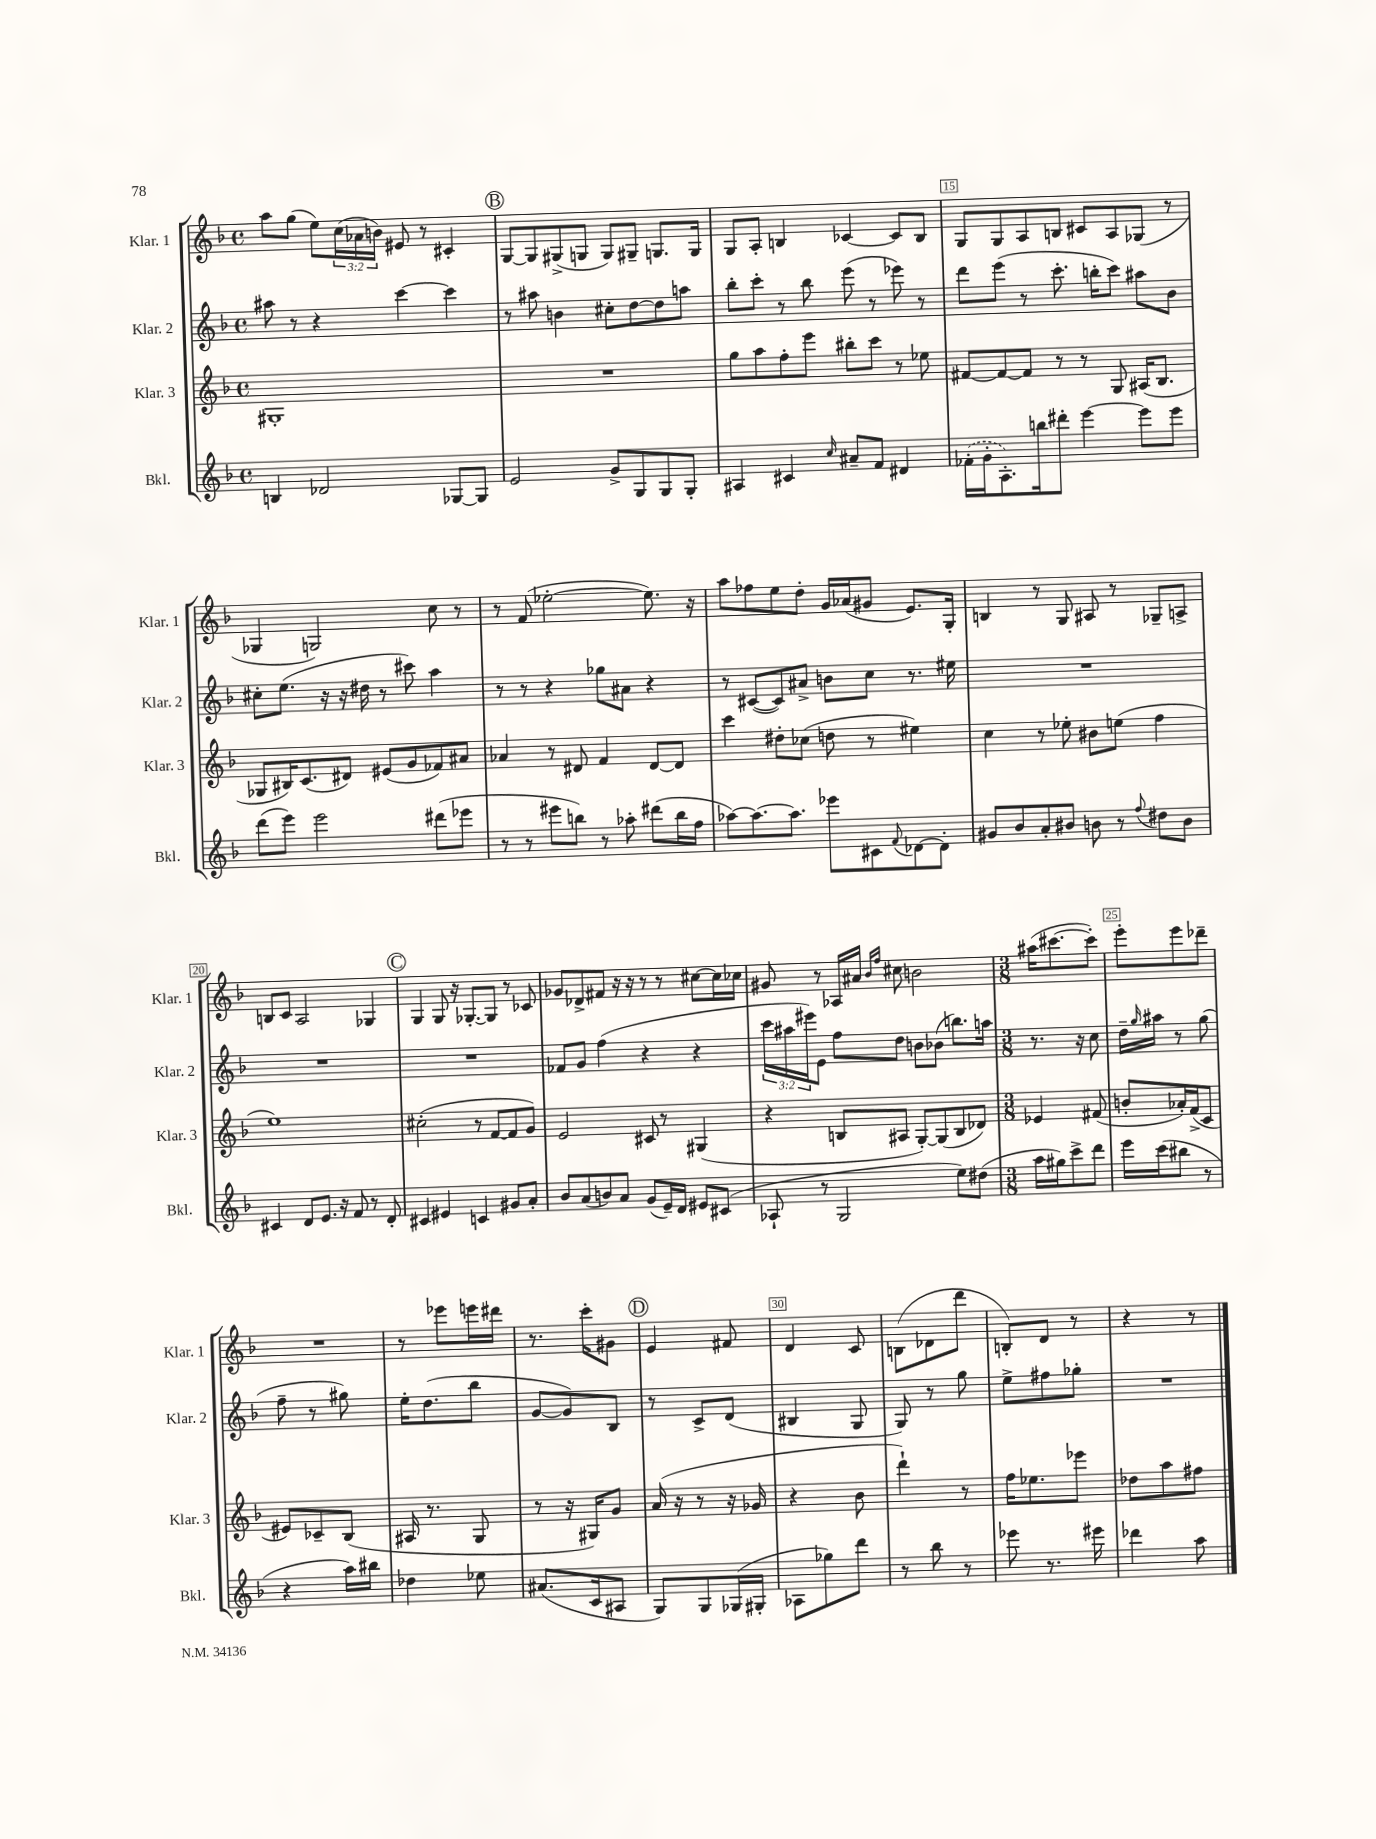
<<
\new StaffGroup <<
\new Staff = "s0" \with { instrumentName = "Klar. 1" shortInstrumentName = "Klar. 1" } {
    \clef treble \key f \major \defaultTimeSignature \time 4/4 \override Staff.TupletNumber.text = #tuplet-number::calc-fraction-text
    a''8 g''8( e''8) \tuplet 3/2 { c''16( aes'16 b'16) } eis'8 r8 cis'4-. |
    \mark \markup { \circle "B" } g8~ g8 gis8->( g8 g8) gis8-- g8. g16 |
    g8 a8-. b4 ces'4~ ces'8 b8 |
    g8 g8 a8 b8 cis'8 a8 ges8( r8 |
    ges4 g2) c''8 r8 |
    r8 f'8( ees''2~-. ees''8.) r16 |
    a''8 fes''8 e''8 d''8-. g'16 aes'16( gis'8 e'8.) g16-. |
    b4 r8 g8 ais8 r8 ges8-- a8-> |
    b8 c'8 a2 ges4 |
    \mark \markup { \circle "C" } g4 g8 r16 ges8.~-. ges8 r8 ces'8 |
    ges'8 des'8-> fis'8 r16 r16 r8 r8 cis''8~ cis''16 ces''16 |
    gis'8 r8 aes16 ais'16 \grace { bes'16 f''16 } cis''8 b'2 |
    \numericTimeSignature \time 3/8 ais''16( cis'''8.~ cis'''8-.) |
    e'''8-. e'''8 des'''8-- |
    R4. |
    r8 ees'''8 e'''16 dis'''16 |
    r8. c'''16-. gis'8 |
    \mark \markup { \circle "D" } e'4 fis'8 |
    d'4 c'8 |
    b8( des'8 d'''8 |
    b8-.) d'8 r8 |
    r4 r8 \bar "|." |
}
\new Staff = "s1" \with { instrumentName = "Klar. 2" shortInstrumentName = "Klar. 2" } {
    \clef treble \key f \major \defaultTimeSignature \time 4/4 \override Staff.TupletNumber.text = #tuplet-number::calc-fraction-text
    ais''8 r8 r4 c'''4~ c'''4 |
    \mark \markup { \circle "B" } r8 ais''8 b'4 cis''8-. d''8~ d''8 a''8 |
    bes''8-. c'''8-. r8 bes''8 e'''8( r8 ees'''8) r8 |
    d'''8 e'''8( r8 c'''8.-. b''16-. c'''8) ais''8 bes'8 |
    cis''8-. e''8.( r16 r16 dis''16 r8 cis'''8) a''4 |
    r8 r8 r4 ges''8 ais'8 r4 |
    r8 cis'8~( cis'8) ais'8-> b'8 c''8 r8. eis''16 |
    R1 |
    R1 |
    \mark \markup { \circle "C" } R1 |
    fes'8 g'8 f''4( r4 r4 |
    \tuplet 3/2 { c'''16 ais''16 eis'''16) } e'8 f''8 d''8 b'8 bes'8( b''8.) a''16 |
    \numericTimeSignature \time 3/8 r8. r16 c''8 |
    d''16-- \grace { g''16 } ais''16 r8 g''8( |
    f''8-- r8 gis''8) |
    e''16-. d''8.( bes''8 |
    g'8~ g'8) bes8 |
    \mark \markup { \circle "D" } r8 c'8-> d'8( |
    bis4 g8 |
    g8) r8 g''8 |
    e''8-> fis''8 ges''8-. |
    R4. \bar "|." |
}
\new Staff = "s2" \with { instrumentName = "Klar. 3" shortInstrumentName = "Klar. 3" } {
    \clef treble \key f \major \defaultTimeSignature \time 4/4
    gis1-. |
    \mark \markup { \circle "B" } R1 |
    g''8 a''8 f''8-. e'''8 bis''8-. c'''8 r8 ees''8 |
    fis'8~ fis'8~ fis'8 r8 r8 g8 ais16( bes8. |
    ges8 bis16) c'8.( dis'8) eis'8( g'8 fes'8) ais'8 |
    aes'4 r8 dis'8 f'4 dis'8~ dis'8 |
    c'''4 dis''8-. ces''8( d''8 r8 eis''4) |
    c''4 r8 ees''8-. bis'8 e''8( f''4 |
    e''1) |
    \mark \markup { \circle "C" } cis''2-.( r8 f'8~ f'8 g'8) |
    e'2 cis'8 r8 gis4( |
    r4 b8 ais8 g8~-.) g8( b8 des'8) |
    \numericTimeSignature \time 3/8 ees'4 fis'8( |
    b'8-. aes'16-.) f'16->( c'8 |
    eis'8) ces'8-- bes8( |
    ais16 r8. g8 |
    r8 r16 gis16) g'8 |
    \mark \markup { \circle "D" } a'16( r16 r8 r16 ges'16 |
    r4 bes'8 |
    d'''4-!) r8 |
    f''16 ees''8. ees'''8 |
    des''8 a''8 fis''8 \bar "|." |
}
\new Staff = "s3" \with { instrumentName = "Bkl." shortInstrumentName = "Bkl." } {
    \clef treble \key f \major \defaultTimeSignature \time 4/4
    b4 des'2 ges8~ ges8 |
    \mark \markup { \circle "B" } e'2 g'8-> g8 g8 g8-. |
    ais4 cis'4 \grace { c''16 } ais'8-- f'8 dis'4 |
    \once \slurDashed fes'16-.( g'16-. a8.-.) b''16 dis'''8-. e'''4~ e'''8 e'''8 |
    d'''8( e'''8) e'''2 dis'''8( ees'''8 |
    r8 r8 eis'''8 b''8) r8 aes''8-. dis'''8( b''16 f''16 |
    aes''8~) aes''8.~ aes''8. ees'''8 cis'8 \appoggiatura { f'8 } des'8~ des'8-. |
    gis'8 bes'8 a'8-. bis'8 b'8 r8 \appoggiatura { f''8 } dis''8 b'8 |
    cis'4 d'8 e'8. r16 f'8 r8 d'8-. |
    \mark \markup { \circle "C" } cis'4 eis'4 c'4 gis'8 a'8-. |
    bes'8 a'8( b'8) a'8 g'8( e'16--) d'16 eis'8 cis'8( |
    aes8-! r8 g2 e''8) dis''8( |
    \numericTimeSignature \time 3/8 a''16 gis''16) c'''8-> d'''8 |
    e'''16 c'''16( bis''8 r8 |
    r4 a''16) bis''16 |
    des''4 ees''8 |
    ais'8.( c'16 ais8 |
    \mark \markup { \circle "D" } g8) g8 ges16( gis16-. |
    aes8 ges''8) d'''8 |
    r8 bes''8 r8 |
    ees'''8 r8. eis'''16 |
    des'''4 a''8 \bar "|." |
}
>>
>>
\layout { \context { \Score currentBarNumber = #12 \override BarNumber.break-visibility = ##(#f #t #t) barNumberVisibility = #(every-nth-bar-number-visible 5) \override BarNumber.stencil = #(make-stencil-boxer 0.1 0.3 ly:text-interface::print) } }
